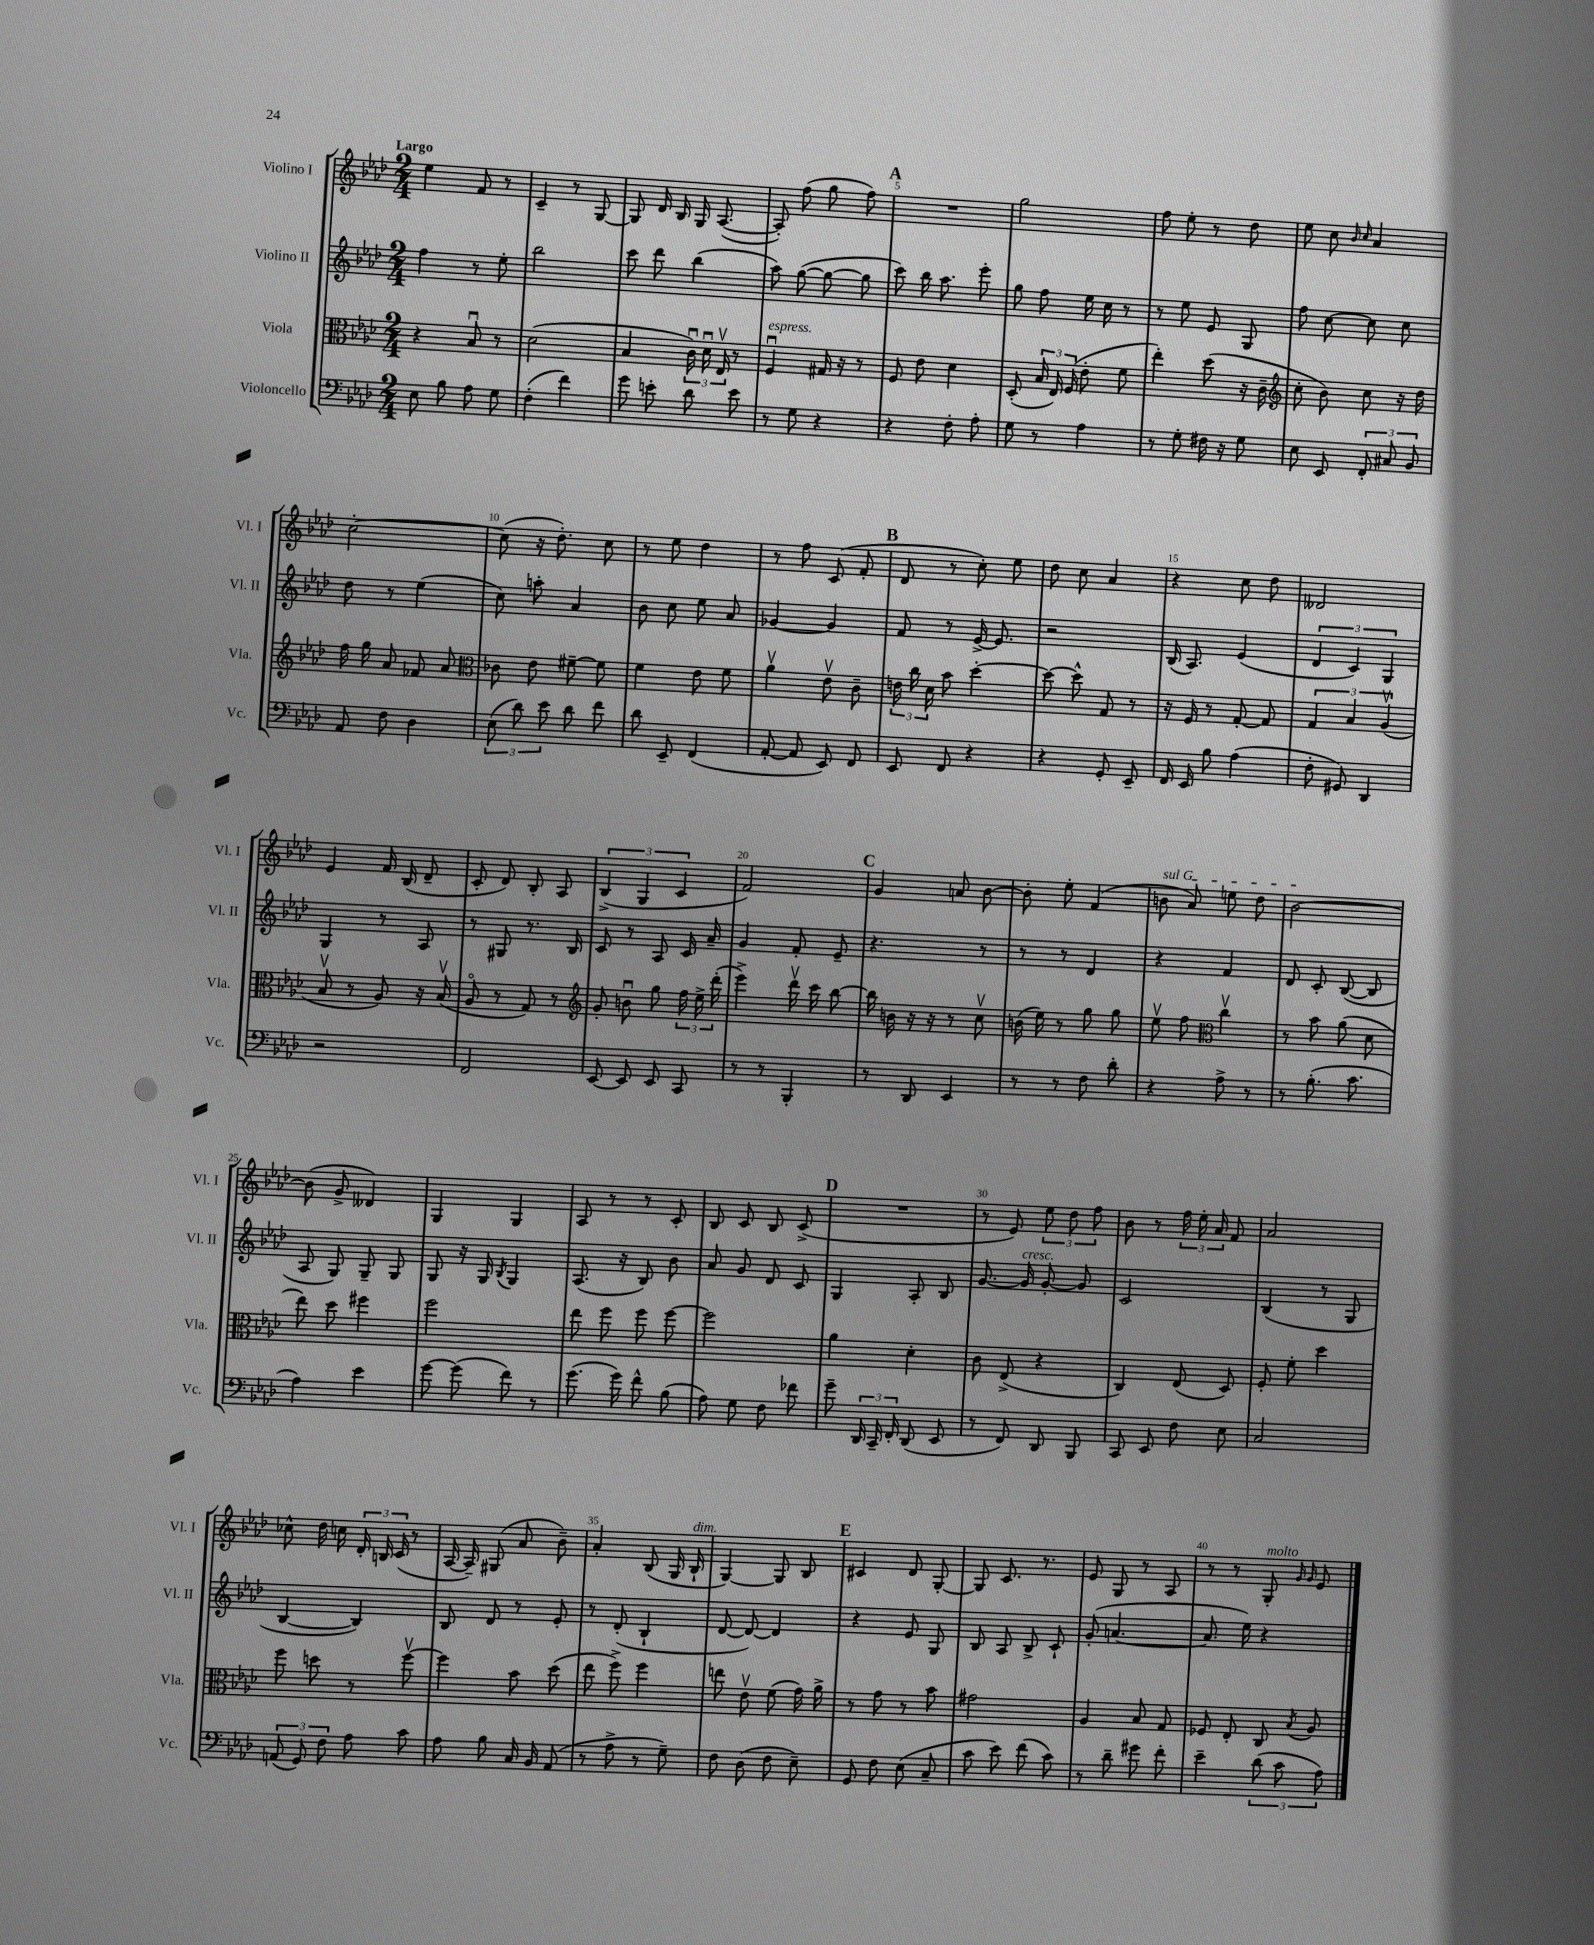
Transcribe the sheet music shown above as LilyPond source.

<<
\new StaffGroup <<
\new Staff = "s0" \with { instrumentName = "Violino I" shortInstrumentName = "Vl. I" } {
    \clef treble \key aes \major \numericTimeSignature \time 2/4 \tempo "Largo"
    \autoBeamOff ees''4 f'8 r8 |
    c'4-- r8 g8~ |
    g8 des'16 bes16 g16 aes8.~( |
    aes8-.) f''8( g''8 f''8) |
    \mark \markup { \bold "A" } R2 |
    g''2 |
    f''8 ees''8-. r8 des''8 |
    ees''8 c''8 \grace { bes'16 c''16 } aes'4 |
    c''2~-. |
    c''8( r16 des''8.-.) c''8 |
    r8 ees''8 des''4 |
    r8 f''8 c'8( f'8-. |
    \mark \markup { \bold "B" } des'8 r8 c''8-.) ees''8 |
    des''8 c''8 aes'4 |
    r4 c''8 des''8 |
    deses'2 |
    ees'4 f'16 bes16( des'8-- |
    c'8-. des'8) bes8-. aes8 |
    \tuplet 3/2 { bes4->( g4 c'4 } |
    f'2) |
    \mark \markup { \bold "C" } g'4 a'8 bes'8~ |
    bes'8-. ees''8-. f'4( |
    \once \override TextSpanner.bound-details.left.text = \markup { \italic "sul G" } b'8\startTextSpan aes'8) e''8 des''8 |
    bes'2~\stopTextSpan |
    bes'8( g'8-> deses'4) |
    g4 g4 |
    aes8 r8 r8 c'8-. |
    bes8 c'8 bes8 c'8->( |
    \mark \markup { \bold "D" } R2 |
    r8 ees'8) \tuplet 3/2 { ees''8 des''8 f''8 } |
    bes'8 r8 \tuplet 3/2 { f''16 ees''16-. aes'16 } f'8 |
    aes'2 |
    ces''8-^ des''16 c''16 \tuplet 3/2 { des'16-. b16 c'16( } r8 |
    aes16~ aes16--) gis8( aes'8 bes'8--) |
    aes'4-. bes8( g16 bes16-!^\markup { \italic "dim." } |
    g4~) g8 bes8 |
    \mark \markup { \bold "E" } cis'4 des'8 g8~-. |
    g8 c'8. r8. |
    ees'8 g8 r8 aes8 |
    r8 r8 g8-.^\markup { \italic "molto" } \grace { g'16 g'16 } ees'8 \bar "|." |
}
\new Staff = "s1" \with { instrumentName = "Violino II" shortInstrumentName = "Vl. II" } {
    \clef treble \key aes \major \numericTimeSignature \time 2/4
    \autoBeamOff f''4 r8 ees''8-. |
    bes''2 |
    c'''8 des'''8 bes''4( |
    aes''8) g''8~( g''8~ g''8 |
    \mark \markup { \bold "A" } c'''8) bes''16 aes''8. ees'''8-. |
    g''8 f''8 ees''16 c''16 r8 |
    r8 ees''8 ees'8 g8 |
    f''8 c''8~ c''8 c''8 |
    des''8 r8 ees''4( |
    c''8) a''8-. aes'4 |
    bes'8 c''8 ees''8 aes'8 |
    ges'4~ ges'4 |
    \mark \markup { \bold "B" } f'8 r8 ees'16~-> ees'8. |
    r2 |
    bes16( aes8.) ees'4( |
    \tuplet 3/2 { des'4 c'4) g4 } |
    g4 r8 aes8 |
    r8 gis8 r8. bes16 |
    c'8 r8 aes8 c'16 aes'16-- |
    g'4 f'8-. ees'8-- |
    \mark \markup { \bold "C" } r4. r8 |
    r8 r8 des'4 |
    r4 f'4 |
    des'8 c'8-. bes8~( bes8 |
    aes8 g8) g8-- g8 |
    g8 r16 g16 \acciaccatura { bes8 } g4 |
    aes8.( r16 bes8) bes'8 |
    aes'8 g'8 des'8 c'8 |
    \mark \markup { \bold "D" } g4 aes8-. bes8 |
    g'8.~ g'16^\markup { \italic "cresc." } g'8~-. g'8 |
    c'2 |
    bes4( r8 g8 |
    bes4~ bes4) |
    bes8 des'8 r8 ees'8-. |
    r8 des'8-.( bes4-! |
    des'8~ des'8~) des'4 |
    \mark \markup { \bold "E" } r4 ees'8 g8 |
    bes8 aes8 bes8-> c'8-! |
    g'8-.( a'4.~ |
    a'8. ees''16) r4 \bar "|." |
}
\new Staff = "s2" \with { instrumentName = "Viola" shortInstrumentName = "Vla." } {
    \clef alto \key aes \major \numericTimeSignature \time 2/4
    \autoBeamOff r4 bes8\downbow r8 |
    des'2( |
    bes4 \tuplet 3/2 { c'16\downbow) des'16\downbow ees16\upbow } r8 |
    f4\downbow^\markup { \italic "espress." } gis16 r16 r8 |
    \mark \markup { \bold "A" } f8 ees'8 des'4 |
    des8-.( \tuplet 3/2 { bes16 ees16) f16( } ees'8-. f'8 |
    ees''4-.) des''8( r16 c'16-- |
    \clef treble c''8-. bes'8) c''8 r16 des''16 |
    f''16 g''16 aes'8 fes'8 aes'8 |
    \clef alto ces'8 ees'8 fis'8~-- fis'8 |
    f'4 ees'8 f'8 |
    aes'4\upbow ees'8\upbow c'8-- |
    \mark \markup { \bold "B" } \tuplet 3/2 { e'16 c''16 des'16 } bes'8 des''4~-. |
    des''8~ des''8-^ g8 r8 |
    r16 f16 r8 g8~-. g8 |
    \tuplet 3/2 { g4 bes4 aes4\upbow( } |
    bes8\upbow r8 aes8) r16 bes16\upbow( |
    aes8\flageolet r8 g8) r8 |
    \clef treble g'8-. b'8\downbow g''8 \tuplet 3/2 { f''16 ees''16-> des'''16-.( } |
    ees'''4->) des'''16\upbow c'''16 bes''8~ |
    \mark \markup { \bold "C" } bes''16 b'16 r16 r16 r8 c''8\upbow |
    b'16( ees''16) r8 g''8 g''8 |
    ees''8\upbow f''8 \clef alto c''4\upbow |
    r8 bes'8 aes'8( des'8 |
    ees''8) des''8 fis''4 |
    f''2 |
    ees''8 f''8 f''8 f''8~ |
    f''2 |
    \mark \markup { \bold "D" } aes'4 des'4-. |
    c'8 ees8->( r4 |
    c4) ees8( des8) |
    f8-. f'8-. des''4 |
    f''8 d''8 r8 f''8~\upbow |
    f''4 bes'8 des''8( |
    ees''8 f''8->) f''4 |
    e''8 ees'8\upbow f'8( g'16) aes'16-> |
    \mark \markup { \bold "E" } r8 g'8 r8 bes'8 |
    gis'2 |
    aes4 bes8 g8 |
    fes8 ees8-. c8 \acciaccatura { bes8 } aes8 \bar "|." |
}
\new Staff = "s3" \with { instrumentName = "Violoncello" shortInstrumentName = "Vc." } {
    \clef bass \key aes \major \numericTimeSignature \time 2/4
    \autoBeamOff ees8 bes8 aes8 g8 |
    f4-.( f'4) |
    g'8 e'8-. des'8 e'8 |
    r8 g8 r4 |
    \mark \markup { \bold "A" } r4 f8-. aes8-. |
    g8 r8 aes4 |
    r8 g8-. fis16 r16 g8 |
    ees8 ees,8 \tuplet 3/2 { f,8-. cis8 bes,8 } |
    aes,8 f8 des4 |
    \tuplet 3/2 { ees8( des'8) ees'8 } des'8 f'8 |
    des'8 ees,8-- f,4( |
    aes,8~-. aes,8 ees,8) f,8 |
    \mark \markup { \bold "B" } ees,8 f,8 r4 |
    r4 g,8-. ees,8-- |
    f,16 ees,16 bes8 aes4( |
    f8-. gis,8) des,4 |
    r2 |
    f,2 |
    ees,8~ ees,8 ees,8 c,8 |
    r8 r8 bes,,4-. |
    \mark \markup { \bold "C" } r8 des,8 ees,4 |
    r8 r8 f8 des'8-. |
    r4 aes8-> r8 |
    r8 bes8.-.( c'8. |
    aes4) ees'4 |
    g'8~ g'8( f'8) r8 |
    g'8.( g'16) f'8-^ bes8( |
    aes8) g8 f8 fes'8 |
    \mark \markup { \bold "D" } g'8-- \tuplet 3/2 { des,16 c,16-- f,16-. } des,8( ees,8 |
    r8 f,8) des,8 bes,,8 |
    c,8 ees,8 f8 ees8 |
    c2 |
    \tuplet 3/2 { a,8( g,8) f8 } aes8 c'8 |
    aes8 bes8 c16 bes,16 aes,8( |
    r8 aes8-> r8 g8--) |
    f8 des8( f8 ees8--) |
    \mark \markup { \bold "E" } g,8 f8 ees8( c8-- |
    c'8 ees'8) f'8( c'8) |
    r8 des'8-- gis'8 f'8-. |
    ees'4-- \tuplet 3/2 { des'8( c'8 aes8) } \bar "|." |
}
>>
>>
\layout { \context { \Score \override BarNumber.break-visibility = ##(#f #t #t) barNumberVisibility = #(every-nth-bar-number-visible 5) } }
